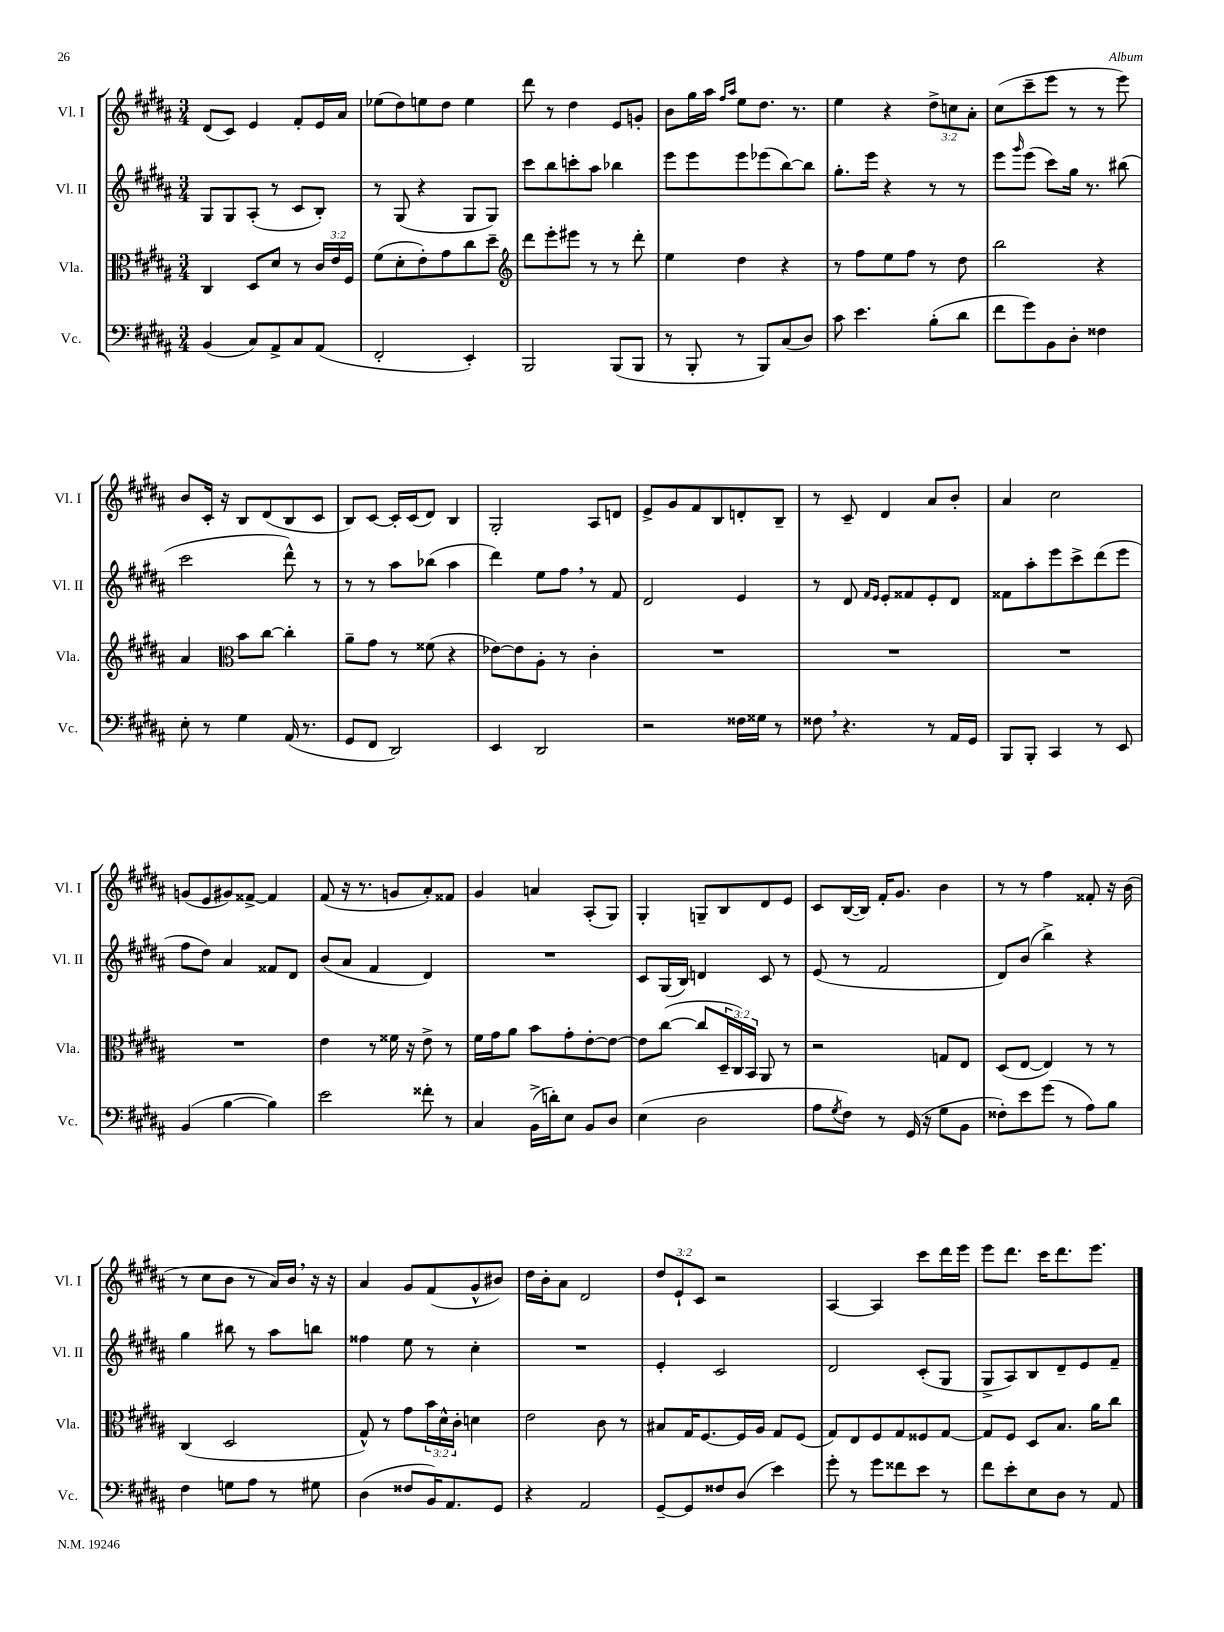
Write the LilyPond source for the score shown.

<<
\new StaffGroup <<
\new Staff = "s0" \with { instrumentName = "Vl. I" shortInstrumentName = "Vl. I" } {
    \clef treble \key b \major \numericTimeSignature \time 3/4 \override Staff.TupletNumber.text = #tuplet-number::calc-fraction-text
    dis'8( cis'8) e'4 fis'8-. e'16 ais'16 |
    ees''8( dis''8) e''8 dis''8 e''4 |
    dis'''8 r8 dis''4 e'8 g'8-. |
    b'8 gis''16 ais''16 \grace { fis''16 ais''16 } e''8 dis''8. r8. |
    e''4 r4 \tuplet 3/2 { dis''8-> c''8 ais'8-. } |
    cis''8( cis'''8-- e'''8 r8 r8 e'''8) |
    b'8 cis'16-. r16 b8 dis'8( b8 cis'8 |
    b8) cis'8~ cis'16-. cis'16( dis'8) b4 |
    gis2-. ais8 d'8 |
    e'8-> gis'8 fis'8 b8 d'8-. b8-- |
    r8 cis'8-- dis'4 ais'8 b'8-. |
    ais'4 cis''2 |
    g'8( e'8 gis'8) fisis'8~-> fisis'4 |
    fis'8( r16 r8. g'8 ais'8-.) fisis'8 |
    gis'4 a'4 ais8-.( gis8) |
    gis4-. g8-- b8 dis'8 e'8 |
    cis'8 b16~( b16) fis'16-. gis'8. b'4 |
    r8 r8 fis''4 fisis'8-. r16 b'16( |
    r8 cis''8 b'8 r8 ais'16) b'16 \breathe r16 r16 |
    ais'4 gis'8 fis'8( gis'8-^ bis'8) |
    dis''16 b'16-. ais'8 dis'2 |
    \tuplet 3/2 { dis''8 e'8-! cis'8 } r2 |
    ais4~ ais4 cis'''8 dis'''16 e'''16 |
    e'''8 dis'''8. cis'''16 dis'''8. e'''8. \bar "|." |
}
\new Staff = "s1" \with { instrumentName = "Vl. II" shortInstrumentName = "Vl. II" } {
    \clef treble \key b \major \numericTimeSignature \time 3/4
    gis8 gis8 ais8-.( r8 cis'8 b8-.) |
    r8 gis8( r4 gis8 gis8) |
    cis'''8 b''8 c'''8-. ais''8 bes''4 |
    e'''8 e'''8 e'''8 ees'''8( b''8~) b''8 |
    gis''8.-. e'''16 r4 r8 r8 |
    e'''8 \grace { gis'''16 } e'''8( cis'''8) gis''16 r8. bis''8( |
    cis'''2 dis'''8-^) r8 |
    r8 r8 ais''8 bes''8( ais''4 |
    dis'''4) e''8 fis''8 \breathe r8 fis'8 |
    dis'2 e'4 |
    r8 dis'8 \grace { fis'16 e'16 } e'8-. fisis'8 e'8-. dis'8 |
    fisis'8 ais''8-. e'''8 cis'''8-> dis'''8( e'''8 |
    fis''8 dis''8) ais'4 fisis'8 dis'8 |
    b'8( ais'8 fis'4 dis'4) |
    R2. |
    cis'8 gis16( b16) d'4 cis'8 r8 |
    e'8( r8 fis'2 |
    dis'8) b'8( b''4->) r4 |
    gis''4 bis''8 r8 ais''8 b''8 |
    fisis''4 e''8 r8 cis''4-. |
    R2. |
    e'4-. cis'2 |
    dis'2 cis'8-.( gis8 |
    gis8-> ais8) b8 dis'8-- e'8 fis'8-- \bar "|." |
}
\new Staff = "s2" \with { instrumentName = "Vla." shortInstrumentName = "Vla." } {
    \clef alto \key b \major \numericTimeSignature \time 3/4 \override Staff.TupletNumber.text = #tuplet-number::calc-fraction-text
    cis4 dis8 dis'8 r8 \tuplet 3/2 { cis'16 e'16 fis16 } |
    fis'8( dis'8-. e'8-.) gis'8 cis''8 dis''8-- |
    \clef treble dis'''8 e'''8-. eis'''8 r8 r8 dis'''8-. |
    e''4 dis''4 r4 |
    r8 fis''8 e''8 fis''8 r8 dis''8 |
    b''2 r4 |
    ais'4 \clef alto b'8 cis''8~ cis''4-. |
    ais'8-- gis'8 r8 fisis'8( r4 |
    ees'8~) ees'8 ais8-. r8 cis'4-. |
    R2. |
    R2. |
    R2. |
    R2. |
    e'4 r8 fisis'16 r16 e'8-> r8 |
    fis'16 gis'16 ais'8 b'8 gis'8-. e'8~-. e'8~ |
    e'8 cis''8~( cis''8 \tuplet 3/2 { dis16-- cis16) b,16 } ais,8 r8 |
    r2 g8 e8 |
    dis8( e8~ e4) r8 r8 |
    cis4( dis2 |
    gis8-^) r8 gis'8 \tuplet 3/2 { b'16 dis'16-^ cis'16-. } d'4 |
    e'2 cis'8 r8 |
    bis8 gis16 fis8.~ fis16 ais16 gis8 fis8( |
    gis8) e8 fis8 gis8 fisis8 gis8~ |
    gis8 fis8 dis8 b8. ais'16 cis''8 \bar "|." |
}
\new Staff = "s3" \with { instrumentName = "Vc." shortInstrumentName = "Vc." } {
    \clef bass \key b \major \numericTimeSignature \time 3/4
    b,4( cis8) ais,8-> cis8 ais,8( |
    fis,2-. e,4-.) |
    b,,2 b,,8( b,,8 |
    r8 b,,8-. r8 b,,8) cis8( dis8) |
    cis'8 e'4. b8-.( dis'8 |
    fis'8 gis'8) b,8 dis8-. fisis4 |
    e8-. r8 gis4 ais,16( r8. |
    gis,8 fis,8 dis,2) |
    e,4 dis,2 |
    r2 fisis16 gisis16 r8 |
    fisis8 \breathe r4. r8 ais,16 gis,16 |
    b,,8 b,,8-. cis,4 r8 e,8 |
    b,4( b4~ b4) |
    e'2 fisis'8-. r8 |
    cis4 b,16->( d'16-.) e8 b,8 dis8 |
    e4( dis2 |
    ais8 \acciaccatura { gis8 } fis8) r8 gis,16( r16 gis8 b,8 |
    fisis8-.) e'8 gis'8( r8 ais8) b8 |
    fis4 g8 ais8 r8 gis8 |
    dis4( fisis8 b,16) ais,8. gis,8 |
    r4 ais,2 |
    gis,8~-- gis,8 fisis8 dis8( e'4) |
    gis'8-. r8 gis'8 fisis'8 e'8 r8 |
    fis'8 e'8-. e8 dis8 r8 ais,8 \bar "|." |
}
>>
>>
\layout { \context { \Score \remove "Bar_number_engraver" } }
